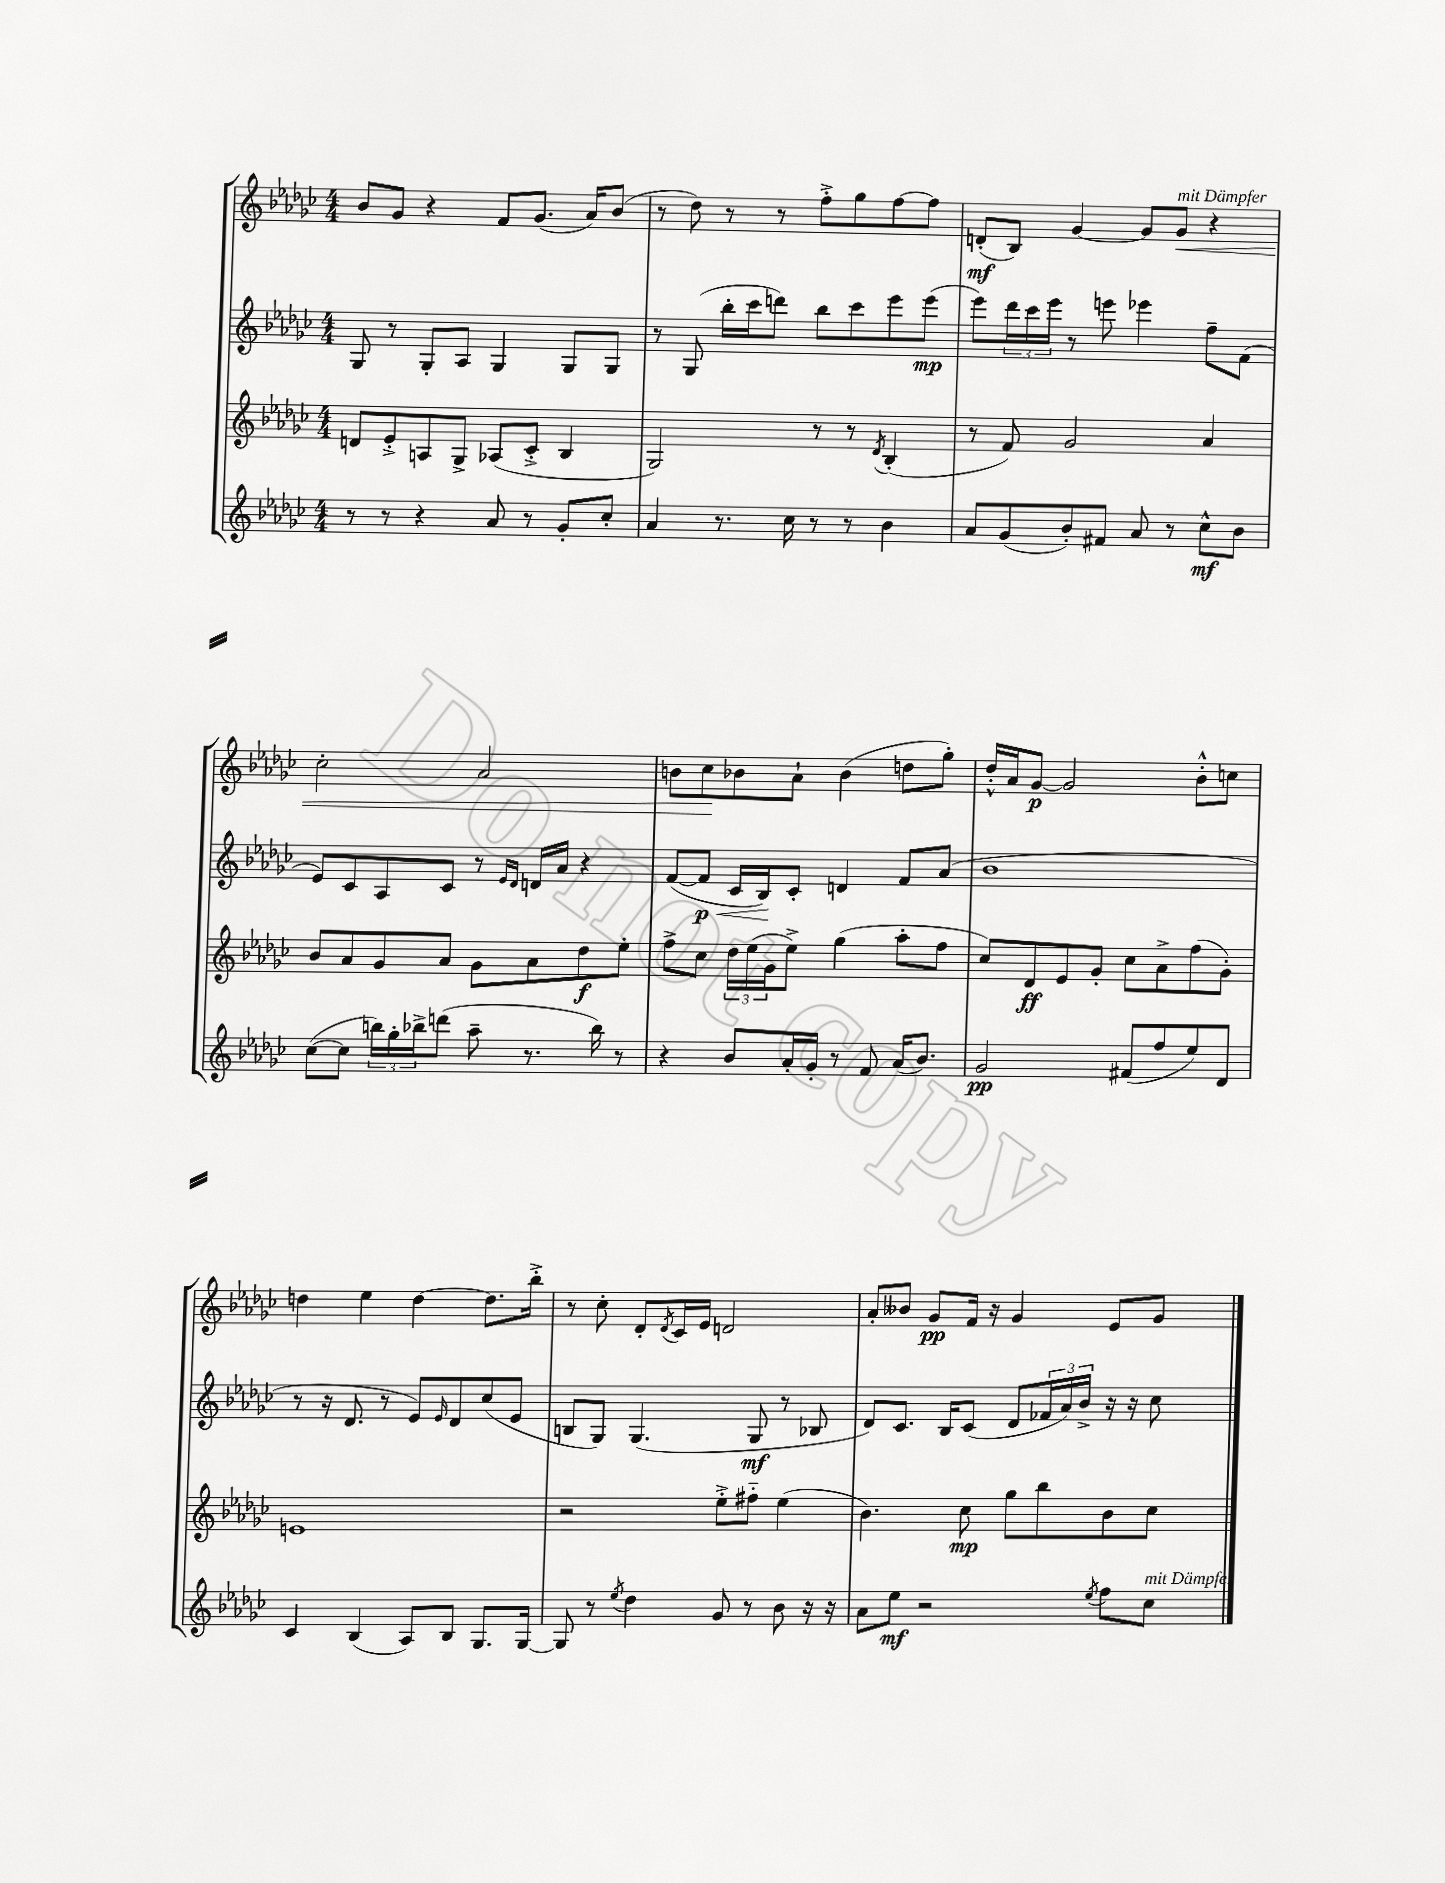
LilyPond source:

<<
\new StaffGroup <<
\new Staff = "s0" {
    \clef treble \key ges \major \numericTimeSignature \time 4/4
    bes'8 ges'8 r4 f'8 ges'8.( aes'16) bes'8( |
    r8 des''8) r8 r8 f''8-.-> ges''8 f''8~ f''8 |
    d'8-.\mf( bes8) ges'4~ ges'8 ges'8\<^\markup { \italic "mit Dämpfer" } r4 |
    ces''2-. aes'2 |
    b'8 ces''8\! bes'8 aes'8-! bes'4( d''8 ges''8-.) |
    des''16-.-^ aes'16 ges'8~\p ges'2 bes'8-.-^ c''8 |
    d''4 ees''4 d''4~ d''8. bes''16-.-> |
    r8 ces''8-. des'8-. \acciaccatura { des'8 } ces'16 ees'16 d'2 |
    aes'8-. beses'8 ges'8\pp f'16 r16 ges'4 ees'8 ges'8 \bar "|." |
}
\new Staff = "s1" {
    \clef treble \key ges \major \numericTimeSignature \time 4/4
    ges8 r8 ges8-. aes8 ges4 ges8 ges8 |
    r8 ges8( bes''16-. ces'''16 d'''8) bes''8 ces'''8 ees'''8 ees'''8\mp( |
    ees'''8) \tuplet 3/2 { des'''16 ces'''16 ees'''16 } r8 e'''8 ees'''4 f''8-- f'8( |
    ees'8) ces'8 aes8 ces'8 r8 \grace { ees'16 des'16 } d'16 aes'16 r4 |
    f'8~( f'8\p\< ces'16 bes16\!) ces'8-. d'4 f'8 aes'8( |
    bes'1 |
    r8 r16 des'8. r8 ees'8) \grace { ees'16 } des'8 ces''8( ees'8 |
    b8 ges8) ges4.( ges8\mf r8 bes8 |
    des'8) ces'8. bes16 ces'8( des'8 \tuplet 3/2 { fes'16 aes'16) bes'16-> } r16 r16 ces''8 \bar "|." |
}
\new Staff = "s2" {
    \clef treble \key ges \major \numericTimeSignature \time 4/4
    d'8 ees'8-.-> a8 ges8-> aes8( ces'8-.-> bes4 |
    ges2) r8 r8 \acciaccatura { des'8 } bes4-.( |
    r8 f'8) ges'2 aes'4 |
    bes'8 aes'8 ges'8 aes'8 ges'8 aes'8 des''8\f ees''8-. |
    f''8-> ces''8 \tuplet 3/2 { des''16 ees''16( ges'16 } ees''8->) ges''4( aes''8-. f''8 |
    ces''8) des'8\ff ees'8 ges'8-. ces''8 aes'8-> f''8( ges'8-.) |
    e'1 |
    r2 ees''8-.-> fis''8-_ ees''4( |
    bes'4.) ces''8\mp ges''8 bes''8 bes'8 ces''8 \bar "|." |
}
\new Staff = "s3" {
    \clef treble \key ges \major \numericTimeSignature \time 4/4
    r8 r8 r4 aes'8 r8 ges'8-. ces''8-. |
    aes'4 r8. ces''16 r8 r8 bes'4 |
    aes'8 ges'8( bes'8-.) fis'8 aes'8 r8 ces''8-^\mf bes'8 |
    ces''8~( ces''8 \tuplet 3/2 { b''16) ges''16-. bes''16-> } d'''8( aes''8-- r8. bes''16) r8 |
    r4 bes'8 aes'16-. ges'16-. r8 f'8 aes'16( bes'8.) |
    ges'2\pp fis'8( f''8 ees''8) des'8 |
    ces'4 bes4( aes8) bes8 ges8. ges16~ |
    ges8 r8 \acciaccatura { ees''8 } des''4 ges'8 r8 bes'8 r16 r16 |
    aes'8 ees''8\mf r2 \acciaccatura { ees''8 } f''8 ces''8^\markup { \italic "mit Dämpfer" } \bar "|." |
}
>>
>>
\layout { \context { \Score \remove "Bar_number_engraver" } }
